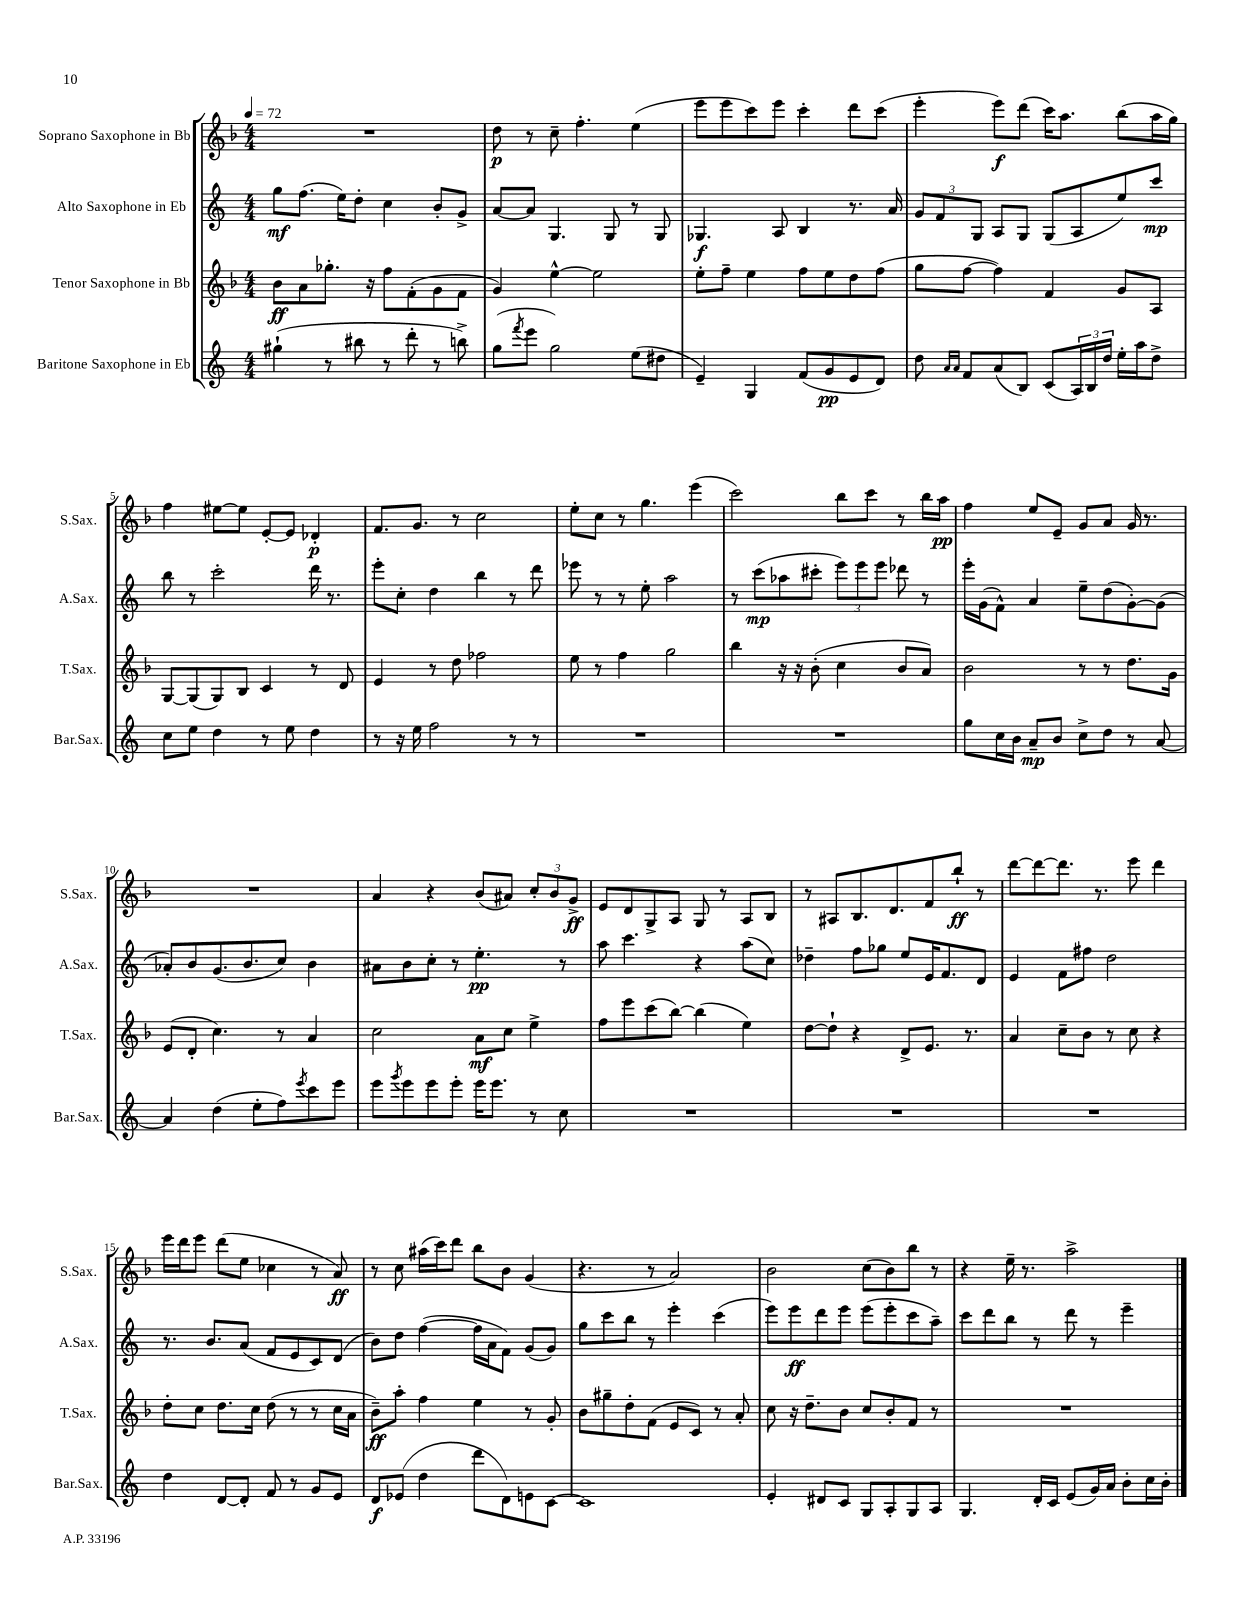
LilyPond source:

<<
\new StaffGroup <<
\new Staff = "s0" \with { instrumentName = "Soprano Saxophone in Bb" shortInstrumentName = "S.Sax." } {
    \clef treble \key f \major \numericTimeSignature \time 4/4 \tempo 4 = 72
    R1 |
    d''8\p r8 c''8-- f''4.-. e''4( |
    e'''8 e'''8 c'''8) e'''8 c'''4-. d'''8 c'''8( |
    e'''4-. e'''8\f) d'''8( c'''16) a''8. bes''8( a''16 g''16) |
    f''4 eis''8~ eis''8 e'8~-. e'8 des'4-.\p |
    f'8. g'8. r8 c''2 |
    e''8-. c''8 r8 g''4. e'''4( |
    c'''2) bes''8 c'''8 r8 bes''16 a''16\pp |
    f''4 e''8 e'8-- g'8 a'8 g'16 r8. |
    R1 |
    a'4 r4 bes'8( ais'8) \tuplet 3/2 { c''8-. bes'8 g'8->\ff } |
    e'8 d'8 g8-> a8 g8 r8 a8 bes8 |
    r8 ais8 bes8. d'8. f'8 bes''8-!\ff r8 |
    d'''8~ d'''8~ d'''8. r8. e'''8 d'''4 |
    e'''16 d'''16 e'''8 d'''8( e''8 ces''4 r8 a'8\ff) |
    r8 c''8 ais''16( c'''16) d'''8 bes''8 bes'8 g'4( |
    r4. r8 a'2) |
    bes'2 c''8( bes'8) bes''8 r8 |
    r4 e''16-- r8. a''2-> \bar "|." |
}
\new Staff = "s1" \with { instrumentName = "Alto Saxophone in Eb" shortInstrumentName = "A.Sax." } {
    \clef treble \key c \major \numericTimeSignature \time 4/4
    g''8\mf f''8.( e''16) d''8-. c''4 b'8-. g'8-> |
    a'8~ a'8 g4. g8 r8 g8 |
    ges4.\f a8 b4 r8. a'16 |
    \tuplet 3/2 { g'8 f'8 g8 } a8 g8 g8( a8 e''8) c'''8\mp |
    b''8 r8 c'''2-. d'''16 r8. |
    e'''8-. c''8-. d''4 b''4 r8 d'''8 |
    ees'''8 r8 r8 e''8-. a''2 |
    r8 c'''8\mp( aes''8 cis'''8-. \tuplet 3/2 { e'''8) e'''8 e'''8 } des'''8 r8 |
    e'''16-. g'16( f'8-^) a'4 e''8-- d''8( g'8~-.) g'8( |
    aes'8-.) b'8 g'8.( b'8. c''8) b'4 |
    ais'8 b'8 c''8-. r8 e''4.-.\pp r8 |
    a''8 c'''4. r4 a''8( c''8) |
    des''4-- f''8 ges''8 e''8 e'16 f'8. d'8 |
    e'4 f'8 fis''8 d''2 |
    r8. b'8. a'8( f'8 e'8 c'8) d'8( |
    b'8) d''8 f''4~( f''16 a'16 f'8) g'8( g'8) |
    g''8 c'''8 b''8 r8 e'''4-. c'''4( |
    e'''8) e'''8\ff d'''8 e'''8 e'''8( e'''8-. c'''8 a''8--) |
    c'''8 d'''8 b''8 r8 d'''8 r8 e'''4-- \bar "|." |
}
\new Staff = "s2" \with { instrumentName = "Tenor Saxophone in Bb" shortInstrumentName = "T.Sax." } {
    \clef treble \key f \major \numericTimeSignature \time 4/4
    bes'8\ff a'8 ges''8.-. r16 f''8 f'8-.( g'8 f'8 |
    g'4) e''4~-^ e''2 |
    e''8-. f''8-- e''4 f''8 e''8 d''8 f''8( |
    g''8 f''8~ f''4) f'4 g'8 a8 |
    g8~ g8( g8) bes8 c'4 r8 d'8 |
    e'4 r8 d''8 fes''2 |
    e''8 r8 f''4 g''2 |
    bes''4 r16 r16 bes'8-.( c''4 bes'8 a'8) |
    bes'2 r8 r8 d''8. g'16 |
    e'8( d'8-. c''4.) r8 a'4 |
    c''2 a'8\mf c''8 e''4-> |
    f''8 e'''8 c'''8( bes''8~) bes''4( e''4) |
    d''8~ d''8-! r4 d'8-> e'8. r8. |
    a'4 c''8-- bes'8 r8 c''8 r4 |
    d''8-. c''8 d''8. c''16 d''8( r8 r8 c''16 a'16 |
    bes'8--\ff) a''8-. f''4 e''4 r8 g'8-. |
    bes'8 gis''8-- d''8-. f'8( e'8 c'8) r8 a'8-. |
    c''8 r16 d''8.-- bes'8 c''8 bes'8-. f'8 r8 |
    R1 \bar "|." |
}
\new Staff = "s3" \with { instrumentName = "Baritone Saxophone in Eb" shortInstrumentName = "Bar.Sax." } {
    \clef treble \key c \major \numericTimeSignature \time 4/4
    gis''4-!( r8 bis''8 r8 d'''8-. r8 b''8->) |
    g''8( \acciaccatura { f'''8 } e'''8 g''2) e''8( dis''8 |
    e'4--) g4 f'8( g'8\pp e'8 d'8) |
    d''8 \grace { a'16 a'16 } f'8 a'8( b8) c'8( \tuplet 3/2 { a16) b16 d''16 } e''16-. a''16 d''8-> |
    c''8 e''8 d''4 r8 e''8 d''4 |
    r8 r16 e''16 f''2 r8 r8 |
    R1 |
    R1 |
    g''8 c''16 b'16 a'8--\mp b'8 c''8-> d''8 r8 a'8~ |
    a'4 d''4( e''8-. f''8) \acciaccatura { e'''8 } c'''8 e'''8 |
    e'''8 \acciaccatura { g'''8 } e'''8 e'''8 e'''8-. e'''16 e'''8. r8 c''8 |
    R1 |
    R1 |
    R1 |
    d''4 d'8~ d'8-. f'8 r8 g'8 e'8 |
    d'8\f ees'8( d''4 d'''8 d'8) e'8 c'8~ |
    c'1 |
    e'4-. dis'8 c'8 g8 a8-. g8 a8 |
    g4. d'16-. c'16 e'8( g'16) a'16 b'8-. c''16 b'16-. \bar "|." |
}
>>
>>
